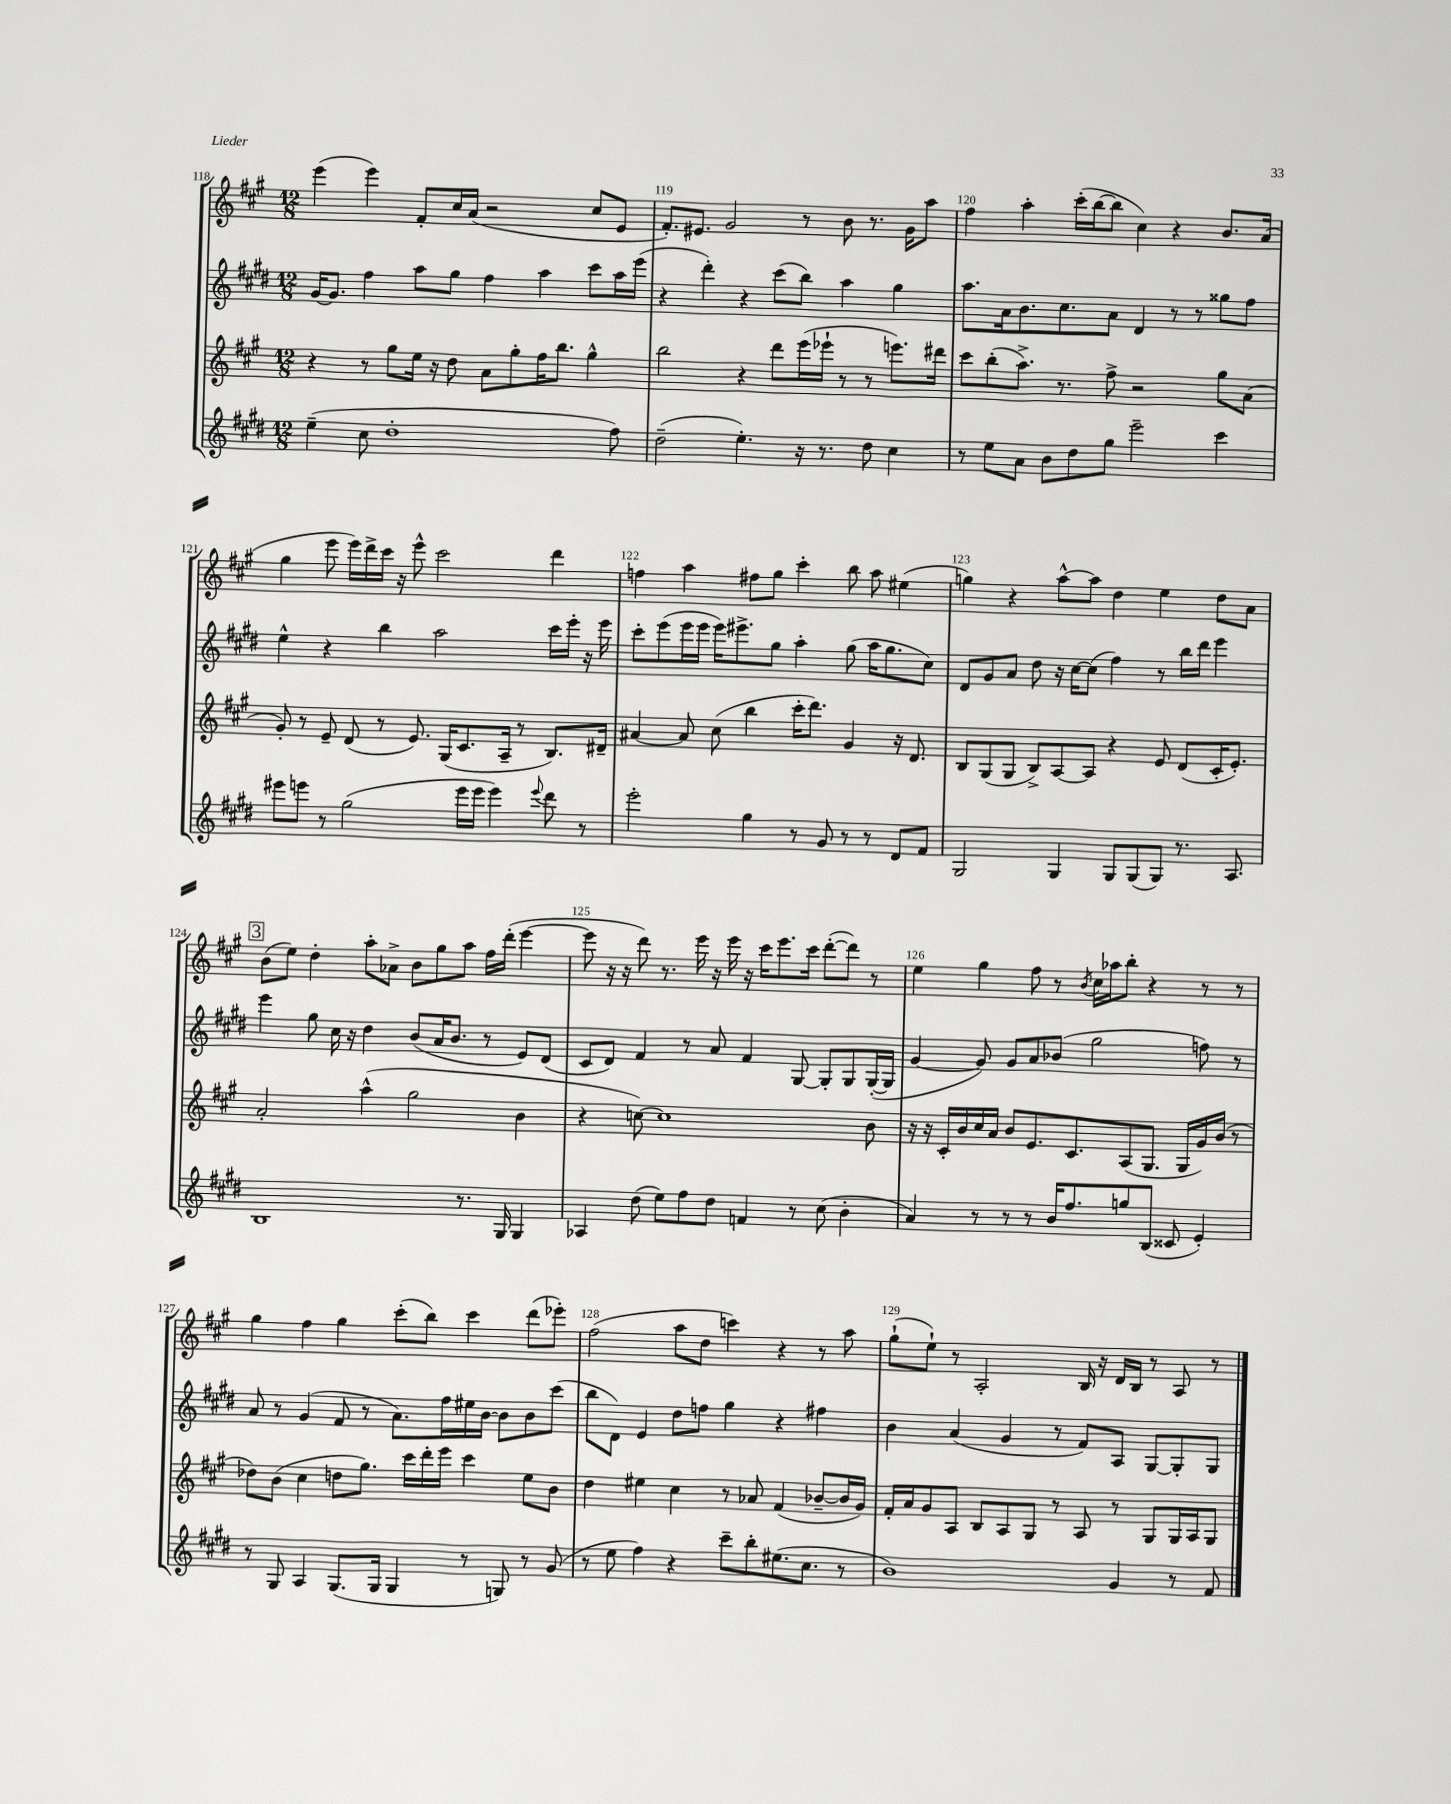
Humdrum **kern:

**kern	**kern	**kern	**kern
*part4	*part3	*part2	*part1
*staff4	*staff3	*staff2	*staff1
*clefG2	*clefG2	*clefG2	*clefG2
*k[f#c#g#d#]	*k[f#c#g#]	*k[f#c#g#d#]	*k[f#c#g#]
*M12/8	*M12/8	*M12/8	*M12/8
=118	=118	=118	=118
(4ee~\	4r	[16g#/KL	(4eee\
.	.	8.g#/J]	.
8cc#\	8r	4ff#\	4eee\)
1dd#'	8gg#\L	.	.
.	16ee\Jk	8aa\L	8f#'/L
.	16r	.	.
.	8dd\	8gg#\J	16cc#/L
.	.	.	(16a/JJ
.	8a\L	4ff#\	2r
.	8gg#'\	.	.
.	16ff#\K	4aa\	.
.	8.bb\J	.	.
.	4gg#^^\	8ccc#\L	8cc#/L
8ff#\)	.	16aa\L	8e/J
.	.	(16eee\JJ	.
=119	=119	=119	=119
(2dd#~\	2bb\	4r	8.f#'/L)
.	.	.	8.e#X/J
.	.	4ddd#'\)	.
.	.	.	2g#/
4.ee'\)	4r	4r	.
.	8ddd\L	(8ccc#\L	.
16r	(16eee\L	8bb\J)	8r
8.r	16eee-X`\JJ	.	.
.	8r	4aa\	8b\
8dd#\	8r	.	8.r
4cc#\	8.eeen\L)	4gg#\	.
.	.	.	16g#\KL
.	.	.	8aa\J
.	16ddd#X\Jk	.	.
=120	=120	=120	=120
8r	8ccc#\L	8.aa\L	4ff#\
8ee\L	(8bb'\	.	.
.	.	16a\k	.
8a\J	8.aa^\J)	8.b\	4aa'\
8b\L	.	.	.
.	8.r	8.cc#\	.
8dd#\	.	.	(16ccc#'\LL
.	.	.	[16bb\J
8gg#\J	8ff#^\	8a\J	8bb\J]
2eee~\	2r	4d#/	4cc#\)
.	.	8r	4r
.	.	8r	.
4ccc#\	8gg#\L	8gg##X\L	8.b/L
.	(8a\J	8ff#\J	.
.	.	.	(16a/Jk
!!LO:LB:g=z
=121	=121	=121	=121
8eee#X\L	8g#'/)	4ee^^\	4gg#\
8eeen\J	8r	.	.
8r	8e~/	4r	8eee\
(2gg#\	(8d/	.	16eee\LL)
.	.	.	16ddd^\
.	8r	4bb\	16ccc#\JJ
.	.	.	16r
.	8.e/)	.	8eee^^\
.	.	2aa\	2ccc#\
.	(16G#/KL	.	.
16eee\LL	8.c#/	.	.
16eee\JJ	.	.	.
4eee\)	.	.	.
.	16A~/Jk	.	.
.	8r	.	.
8qqeee/	.	.	.
8ddd#\	8.B/L)	16ccc#\LL	4ddd\
.	.	16eee'\JJ	.
8r	.	16r	.
.	16d#X~/Jk	16eee\	.
=122	=122	=122	=122
2eee'\	[4a#X/	8ccc#'\L	4ffn\
.	.	(8eee\	.
.	8a#/]	16eee\L	4aa\
.	.	16eee\JJ	.
.	(8cc#\	16eee\KL)	.
.	.	8.eee#X^\	.
4gg#\	4bb\	.	8ff#X\L
.	.	8gg#\J	8gg#\J
8r	16ccc#'\KL	4aa'\	4ccc#'\
.	8.ddd\J)	.	.
8g#/	.	.	.
8r	4g#/	(8gg#\	8bb\
8r	.	16aa\KL	8aa\
.	.	8.gg#\	.
8d#/L	16r	.	(4ee#X\
.	8.d/	.	.
8f#/J	.	8cc#\J)	.
=123	=123	=123	=123
2G#/	8B/L	8d#/L	4ggn\)
.	(8G#/	8g#/	.
.	8G#/J	8a/J	4r
.	8B^/L)	8dd#\	.
4G#/	[8A/	16r	[8aa^^\L
.	.	[16cc#\KL	.
.	8A/J]	(8cc#\J]	8aa\J]
8G#/L	4r	4ff#\)	4dd\
(8G#/	.	.	.
8G#/J)	8e/	8r	4ee\
8.r	(8d/L	16bb\LL	.
.	.	16ddd#\JJ	.
.	16c#'/K	4eee\	8dd\L
8.A/	8.e'/J)	.	.
.	.	.	8a\J
!!LO:LB:g=z
!!LO:REH:place=s1:t=3
=124	=124	=124	=124
1B	2a'/	4eee\	(8b\L
.	.	.	8ee\J)
.	.	8gg#\	4dd'\
.	.	16cc#\	.
.	.	16r	.
.	(4aa^^\	4dd#\	8aa'\L
.	.	.	8a-X^\J
.	2gg#\	(8b/L	8b\L
.	.	16a/K	8gg#\
.	.	8.b/J	.
8.r	.	.	8aa\J
.	.	8r	16ff#\LL
16G#/	.	.	(16ddd'\JJ
4G#/	4b\	8e/L)	[4eee\
.	.	(8d#/J	.
=125	=125	=125	=125
4A-X/	4r	8c#/L	8eee\]
.	.	8d#/J)	16r
.	.	.	16r
(8dd#\	[8ccn\)	4f#/	8ddd\)
8ee\L)	1cc]	.	8.r
8ff#\	.	8r	.
.	.	.	16eee\
8dd#\J	.	8a/	16r
.	.	.	16eee\
4fn/	.	4f#/	16r
.	.	.	16ccc#\KL
.	.	.	8.eee\
8r	.	[8G#/	.
.	.	.	16ccc#\Jk
(8cc#\	.	8G#'/L]	([8ddd'\L
4b'\	.	8G#/	8ddd\J])
.	8b\	([16G#'/L	8r
.	.	16G#/JJ]	.
=126	=126	=126	=126
4a/)	16r	[4g#/	4ee\
.	16r	.	.
.	16c#'/LL	.	.
.	16b/	.	.
8r	16cc#/	8g#/])	4gg#\
.	16a/JJ	.	.
8r	8b/L	8g#/L	.
8r	8.e/	8a/	8ff#\
16b/KL	.	(8b-X/J	8r
8.ff#/	8.c#/	.	.
.	.	.	8qb/
.	.	2gg#\	16cc#\LL
.	.	.	16aa-X\J
8ggn/	(8A/	.	8bb'\J
(8B/J	8.G#/J	.	4r
8c##X/	.	.	.
.	16G#/LL	.	.
4e'/)	16g#/)	8ffn\)	8r
.	(16b/JJ	.	.
.	8r	8r	8r
!!LO:LB:g=z
=127	=127	=127	=127
8r	8dd-X\L)	8a/	4gg#\
8G#/	(8b\J	8r	.
4A/	4cc#\	(4g#/	4ff#\
(8.G#/L	8ddn\L	8f#/	4gg#\
.	8.gg#\J)	8r	.
16G#/Jk	.	.	.
4G#/	.	8.a\L)	(8ccc#'\L
.	16ccc#\LL	.	.
.	16ddd'\	.	8bb\J)
.	16eee\JJ	16ff#\L	.
8r	4ccc#\	16ee#X\	4ccc#\
.	.	[16b\JJ	.
8Gn/)	.	8b\L]	.
8r	8ee\L	8b\	(8ddd\L
(8g#/	8b\J	(8ccc#\J	8eee-X'\J)
=128	=128	=128	=128
8r	4dd\	8bb\L	(2ff#\
8ee\	.	8d#\J)	.
4ff#\)	4ee#X\	4e/	.
4r	4cc#\	8dd#\L	8aa\L
.	.	8ffn\J	8dd\J
8ccc#~\L	8r	4gg#\	4cccn\)
8bb'\	8a-X/	.	.
(8.ee#X\	(4f#/	4r	4r
8.cc#\J	.	.	.
.	[8b-X~/L	4ff#X\	8r
8r	16b-/L]	.	8aa\
.	16g#/JJ)	.	.
=129	=129	=129	=129
1b)	16f#'/LL	4b\	(8gg#`\L
.	16a/J	.	.
.	8g#/	.	8ee`\J)
.	8A/J	(4a/	8r
.	8B/L	.	2A'/
.	8A/	4g#/	.
.	8G#/J	.	.
.	8r	8r	.
.	8A/	8f#/L)	16B/
.	.	.	16r
4g#/	8r	8A/J	16d/LL
.	.	.	16B/JJ
.	8G#/L	[8G#/L	8r
8r	16G#/L	8G#'/]	8A/
.	16A/J	.	.
8f#/	8G#/J	8G#/J	8r
==	==	==	==
*-	*-	*-	*-
